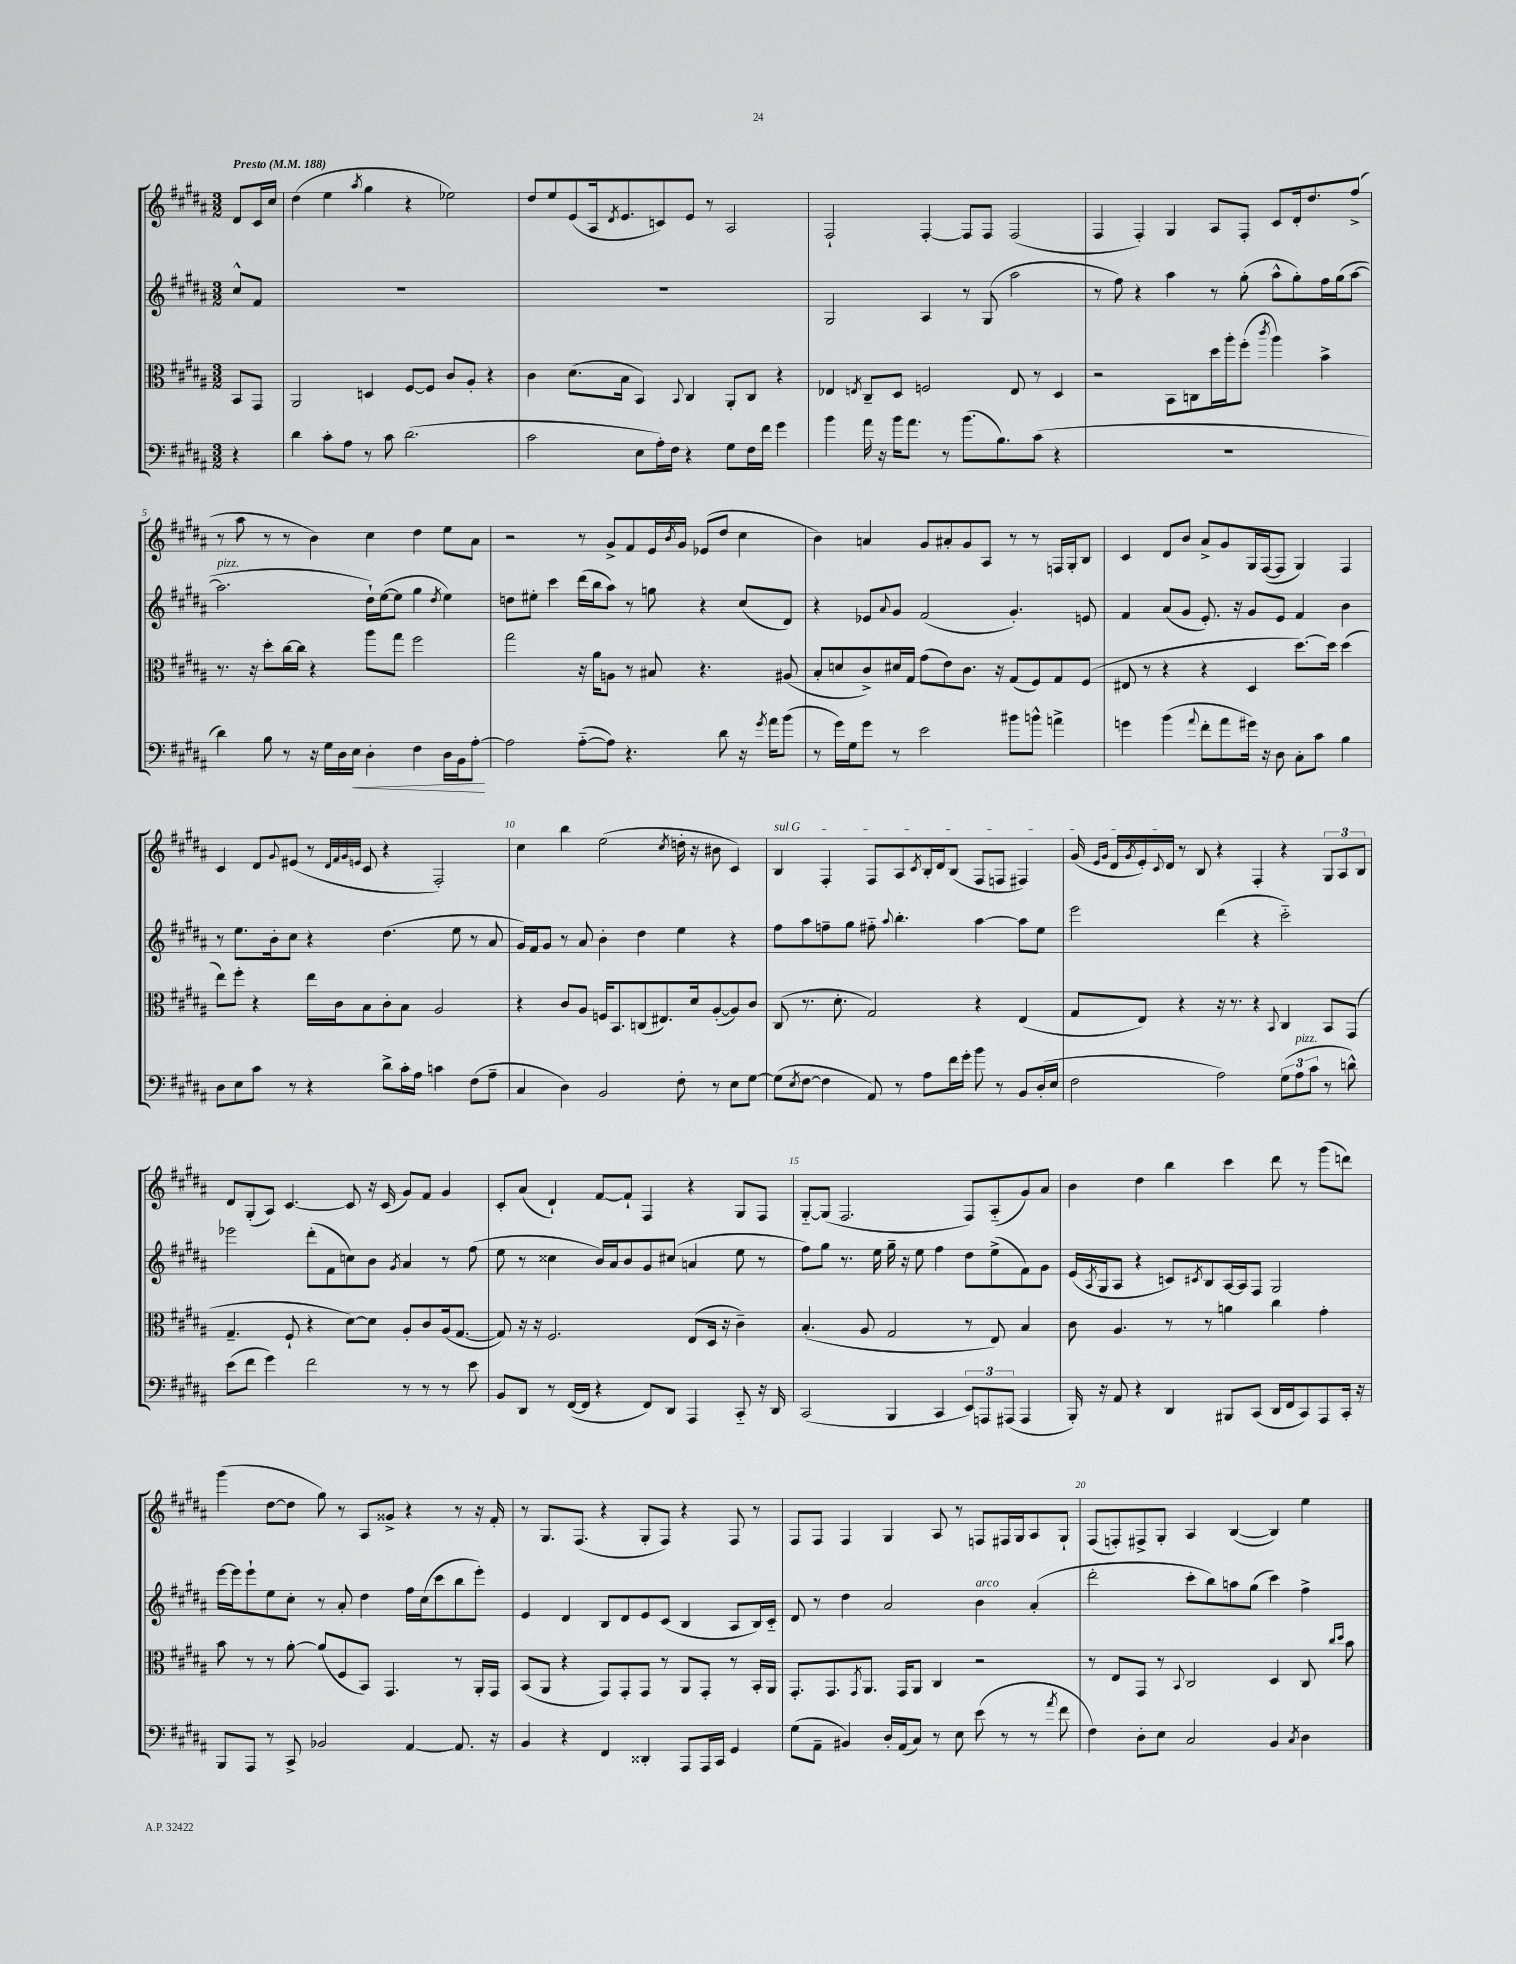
<<
\new StaffGroup <<
\new Staff = "s0" {
    \clef treble \key b \major \numericTimeSignature \time 3/2 \partial 4 \tempo "Presto" 4 = 188
    dis'8 cis'16 cis''16 |
    dis''4( e''4 \acciaccatura { ais''8 } gis''4 r4 ees''2) |
    dis''8 e''8 e'8( ais16 \acciaccatura { dis'8 } e'8. c'8) e'8 r8 ais2 |
    fis2-! fis4~-. fis8 fis8 fis2( |
    fis4 fis4-.) gis4 ais8 fis8-. cis'8 dis'16-. dis''8. fis''8->( |
    r8 ais''8 r8 r8 b'4) cis''4 dis''4 e''8 ais'8 |
    r2 r8 gis'8-> fis'8 e'16 \acciaccatura { b'8 } gis'16 ees'8( dis''8 cis''4 |
    b'4) a'4 gis'8 ais'8-. gis'8 ais8 r8 r8 f16 gis16-. b8 |
    cis'4 dis'8 b'8 ais'8-> gis'8 gis16 fis16~( fis8 gis4) fis4 |
    cis'4 dis'8 \appoggiatura { gis'8 } eis'8( r8 \grace { dis'32 fis'32 gis'32 e'32 } cis'8 r4 fis2-.) |
    cis''4 b''4 e''2( \acciaccatura { cis''8 } d''16-. r16 bis'8 cis'4) |
    \once \override TextSpanner.bound-details.left.text = \markup { \italic "sul G" } b4\startTextSpan fis4-. fis8 ais8 \acciaccatura { cis'8 } b16-. dis'16 b8( fis8 f8 fis4) |
    gis'16( \grace { e'16 gis'16 } dis'16 \acciaccatura { gis'8 } e'16-.) \appoggiatura { cis'8 } dis'16\stopTextSpan r8 b8 r4 fis4-. r4 \tuplet 3/2 { gis8 ais8 b8 } |
    dis'8 gis8-.( ais8) cis'4.~ cis'8 r16 cis'16( gis'8) fis'8 gis'4 |
    cis'8-. ais'8( dis'4-!) fis'8~ fis'8-! fis4 r4 gis8 fis8 |
    gis8~-_ gis8( fis2. fis8) ais8-_( gis'8) ais'8 |
    b'4 dis''4 b''4 cis'''4 dis'''8 r8 gis'''8( d'''8) |
    gis'''4( dis''8~ dis''8 gis''8) r8 ais8 gisis'8-> r4 r8 r16 fis'16-. |
    r8 gis8. fis8.( r4 gis8-. fis8) r4 fis8 r8 |
    fis8 fis8 fis4 gis4 ais8 r8 f8 fis16 gis16 ais8 gis8-! |
    fis8( f8-.) fis8-> gis8-. ais4 b4~( b4) e''4 \bar "|." |
}
\new Staff = "s1" {
    \clef treble \key b \major \numericTimeSignature \time 3/2 \partial 4
    cis''8-^ fis'8 |
    R1. |
    R1. |
    gis2 ais4 r8 gis8( ais''2 |
    r8 fis''8) r4 ais''4 r8 gis''8-.( ais''8-^ gis''8-.) fis''16 gis''16( ais''8~ |
    ais''2.^\markup { \italic "pizz." } dis''16-!) e''16~( e''8 gis''4 \acciaccatura { dis''8 } e''4) |
    d''8 eis''8-. cis'''4 dis'''16( b''16 ais''8) r8 g''8 r4 cis''8( dis'8) |
    r4 ees'8 \appoggiatura { ais'8 } gis'8 fis'2( gis'4.-.) e'8 |
    fis'4 ais'8( gis'8 e'8.-.) r16 gis'8 e'8 fis'4 b'4 |
    r8 e''8. b'16-. cis''8 r4 dis''4.( e''8 r8 ais'8 |
    gis'16) fis'16 gis'8 r8 ais'8 b'4-. dis''4 e''4 r4 |
    fis''8 ais''8 f''8-- gis''8 fis''8-_ \appoggiatura { ais''8 } b''4.-. ais''4~ ais''8 e''8 |
    e'''2 dis'''4( r4 cis'''2-_) |
    ees'''2 dis'''8-.( fis'8 c''8) b'8 \acciaccatura { gis'8 } ais'4 r8 fis''8( |
    e''8 r8 cisis''4 b'16) ais'16 b'8 gis'8 cis''8( a'4 e''8 r8 |
    fis''8) gis''8 r8. e''16 gis''16-- r16 e''8 fis''4 dis''8 e''8->( fis'8) gis'8 |
    e'16( \acciaccatura { ais8 } gis16 ais8 r4 c'8) \acciaccatura { cis'8 } b8 ais16~ ais16 fis8 gis2 |
    e'''16~ e'''16 e'''8-! e''8 cis''8-. r8 ais'8-. dis''4 fis''16 cis''16( cis'''8 b''8 e'''8-.) |
    e'4 dis'4 b8 dis'8 e'8 cis'8( b4 ais8 b16) cis'16-_ |
    dis'8 r8 dis''4 ais'2 b'4^\markup { \italic "arco" } ais'4-.( |
    dis'''2-. cis'''8-. b''8) a''8 gis''8( cis'''4) fis''4-> \bar "|." |
}
\new Staff = "s2" {
    \clef alto \key b \major \numericTimeSignature \time 3/2 \partial 4
    b,8 gis,8 |
    ais,2 d4 fis8~ fis8 cis'8 ais8-. r4 |
    cis'4 dis'8.( b16 b,4) \appoggiatura { b,8 } cis4 ais,8-. cis8 r4 |
    ees4 \acciaccatura { e8 } cis8-- dis8 f2 e8 r8 dis4 |
    r2 b,8 c8 dis''16 ais''16-. fis''8-.( \acciaccatura { cis'''8 } ais''4) b'4-> |
    r8. r16 dis''8-. cis''16~ cis''16 r4 ais''8 gis''8 fis''2 |
    gis''2 r16 ais'16 a8 r8 bis8 r4. ais8( |
    b8-. d'8 cis'8->) dis'16 gis16 gis'8( e'8) cis'8. r16 gis8( fis8) gis8 fis8( |
    eis8 r8 r4 r4 dis4 dis''8.~) dis''16 dis''4( |
    e''8) fis''8-. r4 e''16 cis'16 b8 cis'8-. b8 ais2 |
    r4 cis'8 ais8 f16 b,8. c8( eis8.) dis'16 ais8~-.( ais8) cis'8 |
    cis8( r8. dis'8.-. gis2) r4 e4( |
    gis8 e8) r4 r16 r8. r4 \appoggiatura { b,8 } cis4 b,8 gis,8( |
    gis4.-- fis8-! r4 dis'8~) dis'8 ais8-. cis'8 ais16( gis8.~ |
    gis8) r16 r16 fis2. e8( dis16 r16 cis'4--) |
    b4.-.( ais8 gis2 r8 e8) b4 |
    cis'8 ais4. r8 r8 a'4 cis''4 gis'4-. |
    b'8 r8 r8 ais'8~-. ais'8( fis8 b,8) gis,4. r8 ais,16-. gis,16 |
    b,8( ais,8 r4 gis,8) gis,8-. gis,8 r8 ais,8 gis,8-. r8 b,16-. ais,16 |
    gis,8.-. gis,8. \acciaccatura { gis,8 } ais,8. gis,16 ais,8 cis4 r2 |
    r8 e8 gis,8 r8 \appoggiatura { b,8 } cis2 dis4 cis8 \grace { cis''16 dis''16 } b'8 \bar "|." |
}
\new Staff = "s3" {
    \clef bass \key b \major \numericTimeSignature \time 3/2 \partial 4
    r4 |
    dis'4 cis'8-. ais8 r8 cis'8 dis'2.( |
    cis'2 e8 ais16-.) fis16 r4 gis8 fis16 fis'16 gis'4 |
    b'4 ais'16 r16 b'16 ais'8. r8 b'8.( b8.) cis'8( r4 |
    R1. |
    dis'4) b8 r8 r16 gis16 dis16 e16\< dis4-. fis4 dis16 b,16 ais8~-.\! |
    ais2 ais8~-_( ais8) r4. dis'8 r16 \acciaccatura { gis'8 } ais'16 b'8( |
    r8 gis'16) gis16 gis'8 r8 e'2 bis'8 b'8-^ a'4-> |
    g'4 b'4( \appoggiatura { ais'8 } fis'8-. ais'8 gis'16) r16 dis8 cis8-. cis'8 b4 |
    dis8 e8 cis'8 r8 r4 dis'8-> cis'16-. ais16 c'4 fis8( ais8-- |
    cis4 dis4) b,2 fis8-. r8 e8 gis8~ |
    gis8( \acciaccatura { e8 } fis8~ fis4 ais,8) r8 ais8 fis'16 gis'16-. b'8 r8 b,8 dis16-.( e16 |
    fis2 ais2) \tuplet 3/2 { gis8( ais8^\markup { \italic "pizz." } cis'8 } r8 d'8-^) |
    e'8( fis'8 gis'4) fis'2 r8 r8 r8 e'8 |
    b,8 dis,8 r8 fis,16~( fis,16 r4 fis,8) dis,8 ais,,4 cis,8-_ r16 dis,16 |
    cis,2( b,,4 cis,4 \tuplet 3/2 { e,8) a,,8 ais,,8( } ais,,4 |
    b,,16-.) r16 ais,8 r4 dis,4 bis,,8 cis,8( dis,16 fis,16 cis,8) ais,,8 cis,16-. r16 |
    b,,8 ais,,8 r8 cis,8-> bes,2 ais,4~ ais,8. r16 |
    b,4 r4 fis,4 disis,4-. ais,,8 ais,,16 cis,16 gis,4 |
    gis8( ais,8-- bis,4) dis16-. ais,16( cis8) r8 e8 e'8( r8 r8 \acciaccatura { ais'8 } fis'8 |
    fis4) dis8-. e8 cis2 b,4 \acciaccatura { cis8 } dis4 \bar "|." |
}
>>
>>
\layout { \context { \Score \override BarNumber.break-visibility = ##(#f #t #t) barNumberVisibility = #(every-nth-bar-number-visible 5) } }
